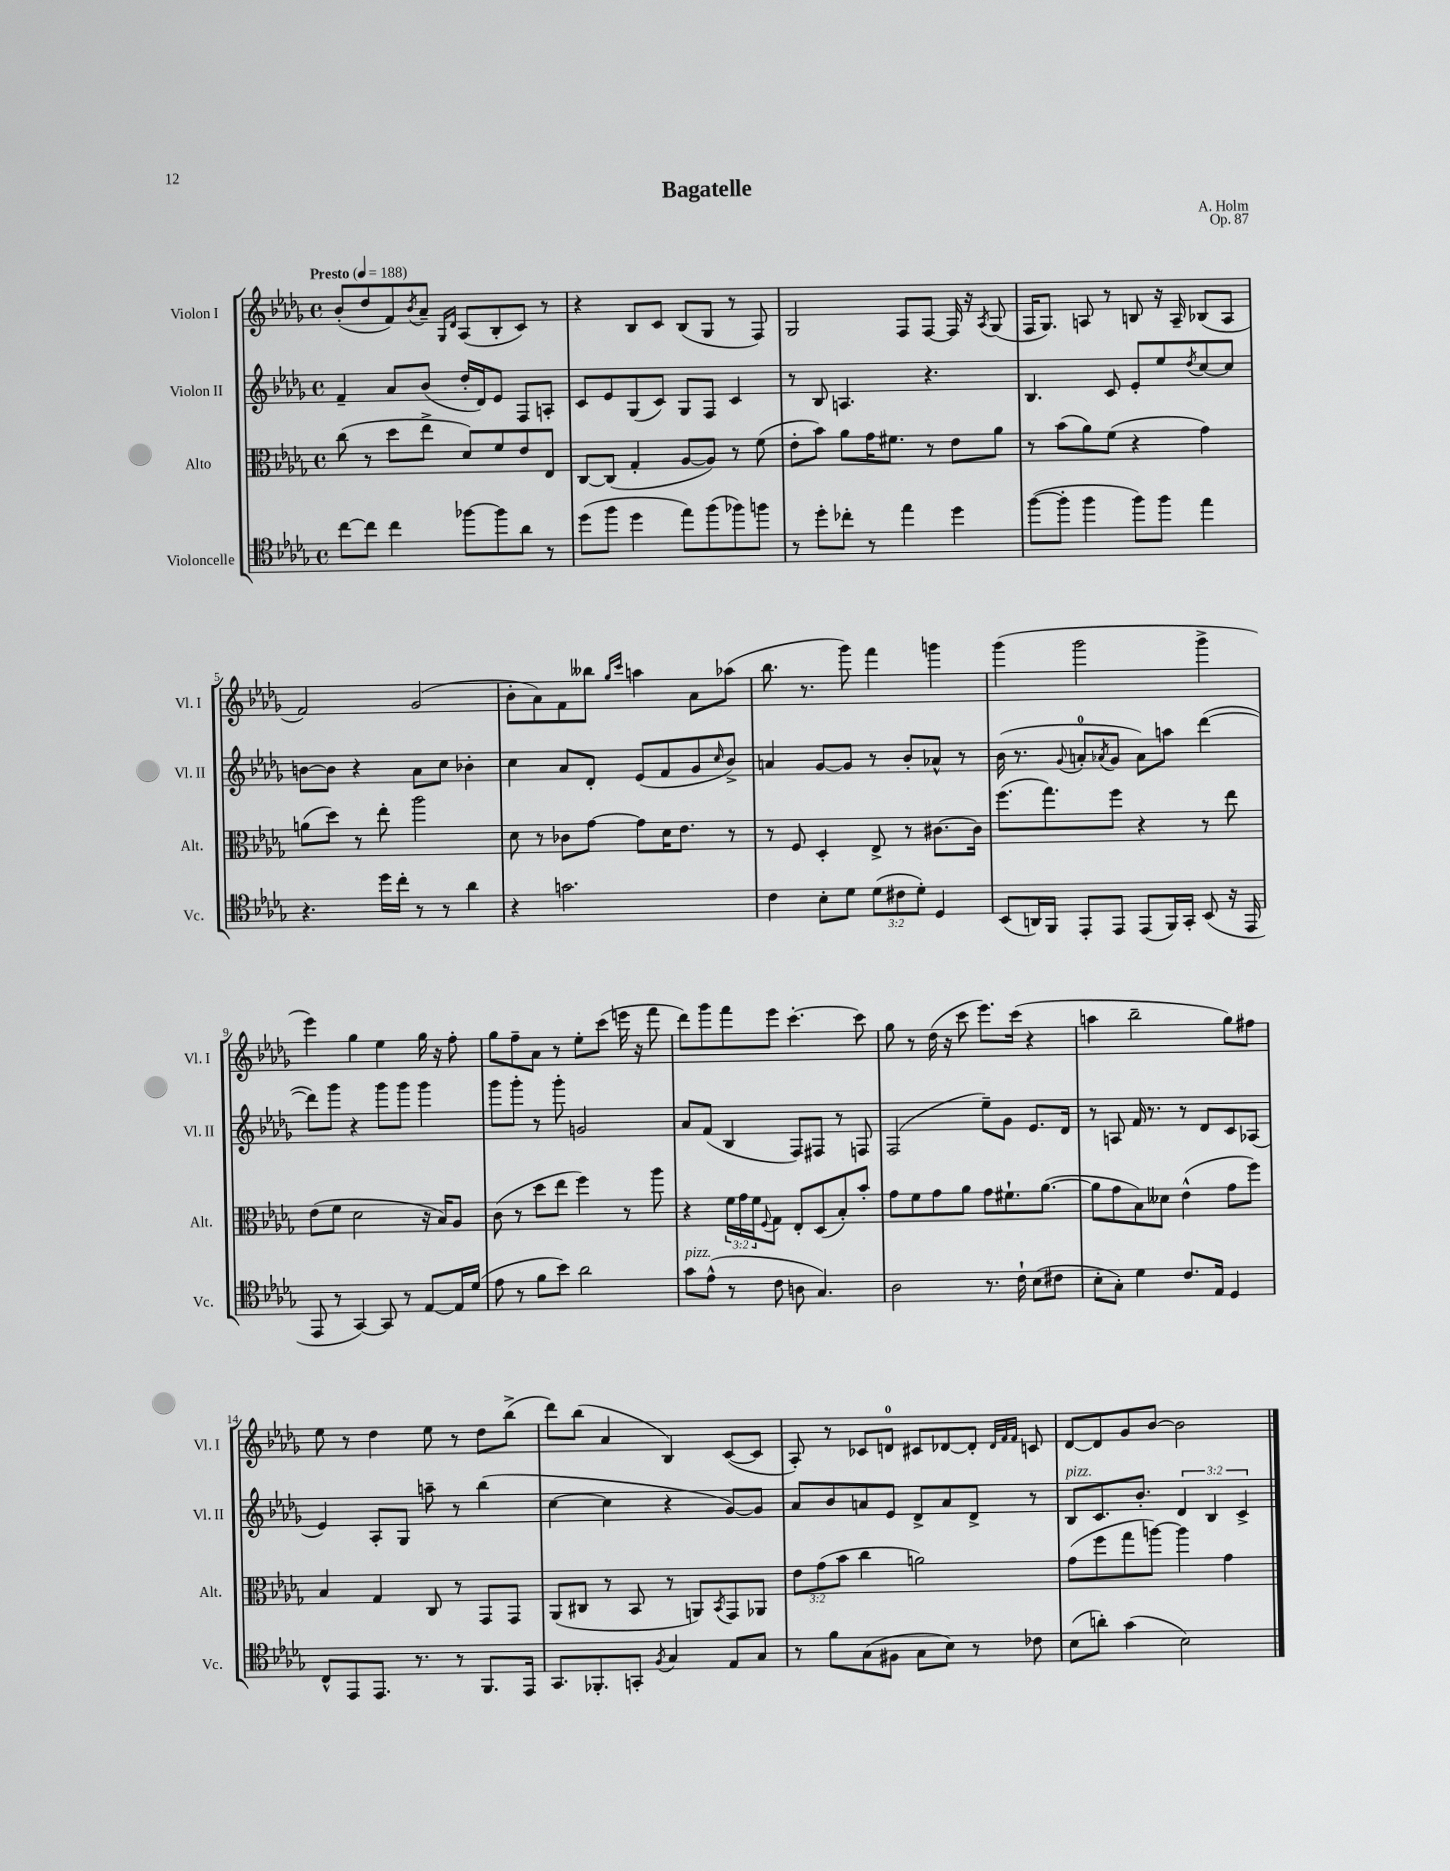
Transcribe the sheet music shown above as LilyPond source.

\header { title = "Bagatelle" composer = "A. Holm" opus = "Op. 87" }
<<
\new StaffGroup <<
\new Staff = "s0" \with { instrumentName = "Violon I" shortInstrumentName = "Vl. I" } {
    \clef treble \key des \major \defaultTimeSignature \time 4/4 \tempo "Presto" 4 = 188
    bes'8-.( des''8 f'8) \acciaccatura { bes'8 } aes'8-- \grace { ges16 des'16 } aes8( bes8-. c'8) r8 |
    r4 bes8 c'8 bes8( ges8 r8 f8) |
    ges2 f8 f8~ f16 r16 \acciaccatura { aes8 } ges8( |
    f16 ges8.) a8 r8 b8 r16 a16-- bes8( a8 |
    f'2) ges'2( |
    bes'8-. aes'8) f'8 beses''8 \grace { ges''16 c'''16 } a''4 aes'8 aes''8( |
    bes''8. r8. ges'''8) f'''4 g'''4 |
    ges'''4( ges'''2 ges'''4-> |
    ees'''4) ges''4 ees''4 ges''16 r16 f''8-. |
    ges''8 f''8-- aes'8 r8 ees''8-. c'''8( e'''16 r16 f'''8 |
    des'''8) ges'''8 f'''8 ees'''8 c'''4.~-. c'''8 |
    ges''8 r8 des''16( r16 c'''8 ees'''8.) c'''16( r4 |
    a''4 bes''2-- ges''8) fis''8 |
    ees''8 r8 des''4 ees''8 r8 des''8 bes''8->( |
    des'''8) bes''8( aes'4 bes4) c'8~( c'8 |
    aes8-.) r8 ces'8 d'8-0 cis'8 des'8~ des'8-. \grace { des'32 f'32 f'32 } c'8 |
    des'8~ des'8 ges'8 bes'8~ bes'2 \bar "|." |
}
\new Staff = "s1" \with { instrumentName = "Violon II" shortInstrumentName = "Vl. II" } {
    \clef treble \key des \major \defaultTimeSignature \time 4/4 \override Staff.TupletNumber.text = #tuplet-number::calc-fraction-text
    f'4-- aes'8 bes'8( des''16-. des'16) ees'8 f8 a8-. |
    c'8 ees'8 ges8( c'8) ges8 f8 c'4 |
    r8 bes8 a4. r4. |
    bes4. c'8 ees'8-. ees''8 \acciaccatura { des''8 } c''8~ c''8 |
    b'8~ b'8 r4 aes'8 c''8 bes'4-. |
    c''4 aes'8 des'8-. ees'8( f'8 ges'8 \grace { c''16 } bes'8->) |
    a'4 ges'8~ ges'8 r8 bes'8-. aes'8-^ r8 |
    bes'16( r8. \appoggiatura { ges'8 } a'8-0-. \acciaccatura { aes'8 } ges'8 aes'8) a''8 des'''4~( |
    des'''8) ges'''8 r4 ges'''8 ges'''8 ges'''4 |
    ges'''8 ges'''8-. r8 ges'''8-. g'2 |
    aes'8 f'8( bes4 f8) fis8 r8 f8 |
    f2( ees''8--) ges'8 ees'8. des'16 |
    r8 a8 f'16 r8. r8 des'8 c'8 aes8( |
    ees'4) aes8-. ges8 a''8-- r8 bes''4( |
    c''4~ c''4 r4 ges'8~) ges'8 |
    aes'8 bes'8 a'8 ees'8 des'8-> a'8 des'8-> r8 |
    bes8^\markup { \italic "pizz." } c'8. bes'8.-. \tuplet 3/2 { des'4 bes4 c'4-> } \bar "|." |
}
\new Staff = "s2" \with { instrumentName = "Alto" shortInstrumentName = "Alt." } {
    \clef alto \key des \major \defaultTimeSignature \time 4/4 \override Staff.TupletNumber.text = #tuplet-number::calc-fraction-text
    c''8( r8 des''8 ees''8-> des'8) f'8 ees'8 ees8 |
    c8~ c8( ges4-. aes8~ aes8) r8 f'8( |
    ees'8-. bes'8) aes'8 ges'16 fis'8. r8 ees'8 aes'8 |
    r8 bes'8( aes'8) f'8( r4 ges'4) |
    a'8( des''8) r8 ees''8-. aes''2 |
    des'8 r8 ces'8 ges'8~ ges'8 des'16 ees'8. r8 |
    r8 f8 des4-. ees8-> r8 cis'8.~ cis'16 |
    f''8.( ges''8.) f''8 r4 r8 ees''8 |
    ees'8( f'8 des'2 r16 bes16) aes8 |
    c'8( r8 des''8 ees''8 f''4) r8 aes''8 |
    r4 \tuplet 3/2 { f'16 ges'16 f'16 } \appoggiatura { f8 } ges8 ees8-. des8( bes8-.) bes'8-. |
    ges'8 f'8 ges'8 aes'8 ges'8 fis'8.-! aes'8.~( |
    aes'8 ges'8 bes8) deses'8 ees'4-^( ges'8 f''8) |
    bes4 ges4 c8 r8 ges,8 ges,8 |
    aes,8( cis8 r8 bes,8 r8 a,8) \acciaccatura { bes,8 } ges,8 aes,8 |
    \tuplet 3/2 { ees'8 ges'8( bes'8 } c''4 a'2) |
    ges'8( f''8 ges''8 a''8~) a''4 ges'4 \bar "|." |
}
\new Staff = "s3" \with { instrumentName = "Violoncelle" shortInstrumentName = "Vc." } {
    \clef tenor \key des \major \defaultTimeSignature \time 4/4 \override Staff.TupletNumber.text = #tuplet-number::calc-fraction-text
    c''8~ c''8 c''4 fes''8~ fes''8 aes'8 r8 |
    des''8( f''8 des''4 ees''8) f''8( fes''8) f''8 |
    r8 des''8-. ces''8-. r8 ees''4 des''4 |
    f''8~( f''8-. f''4 f''8) f''8 ees''4 |
    r4. des''16 c''16-. r8 r8 aes'4 |
    r4 g'2. |
    c'4 bes8-. des'8 \tuplet 3/2 { des'8( cis'8 des'8-.) } des4 |
    bes,8( a,16) f,16 ees,8-. ees,8 ees,8( f,16) ges,16-. bes,8( r16 ees,16 |
    ees,8 r8 ges,4~) ges,8 r8 ees8~ ees16 des'16( |
    ees'8 r8 f'8 bes'8) aes'2 |
    ges'8^\markup { \italic "pizz." } ees'8-^( r8 c'8 a8 ges4.) |
    aes2 r8. c'16-! bes8( cis'8 |
    bes8-. ges8-.) des'4 c'8. ees16 des4 |
    c8-^ ees,8 ees,8. r8. r8 f,8. ees,16 |
    ges,8. fes,8.-. g,8-. \acciaccatura { f8 } ges4 ees8 ges8 |
    r8 f'8 ges8( fis8 ges8 bes8) r8 ces'8 |
    bes8( a'8-.) ges'4( bes2) \bar "|." |
}
>>
>>
